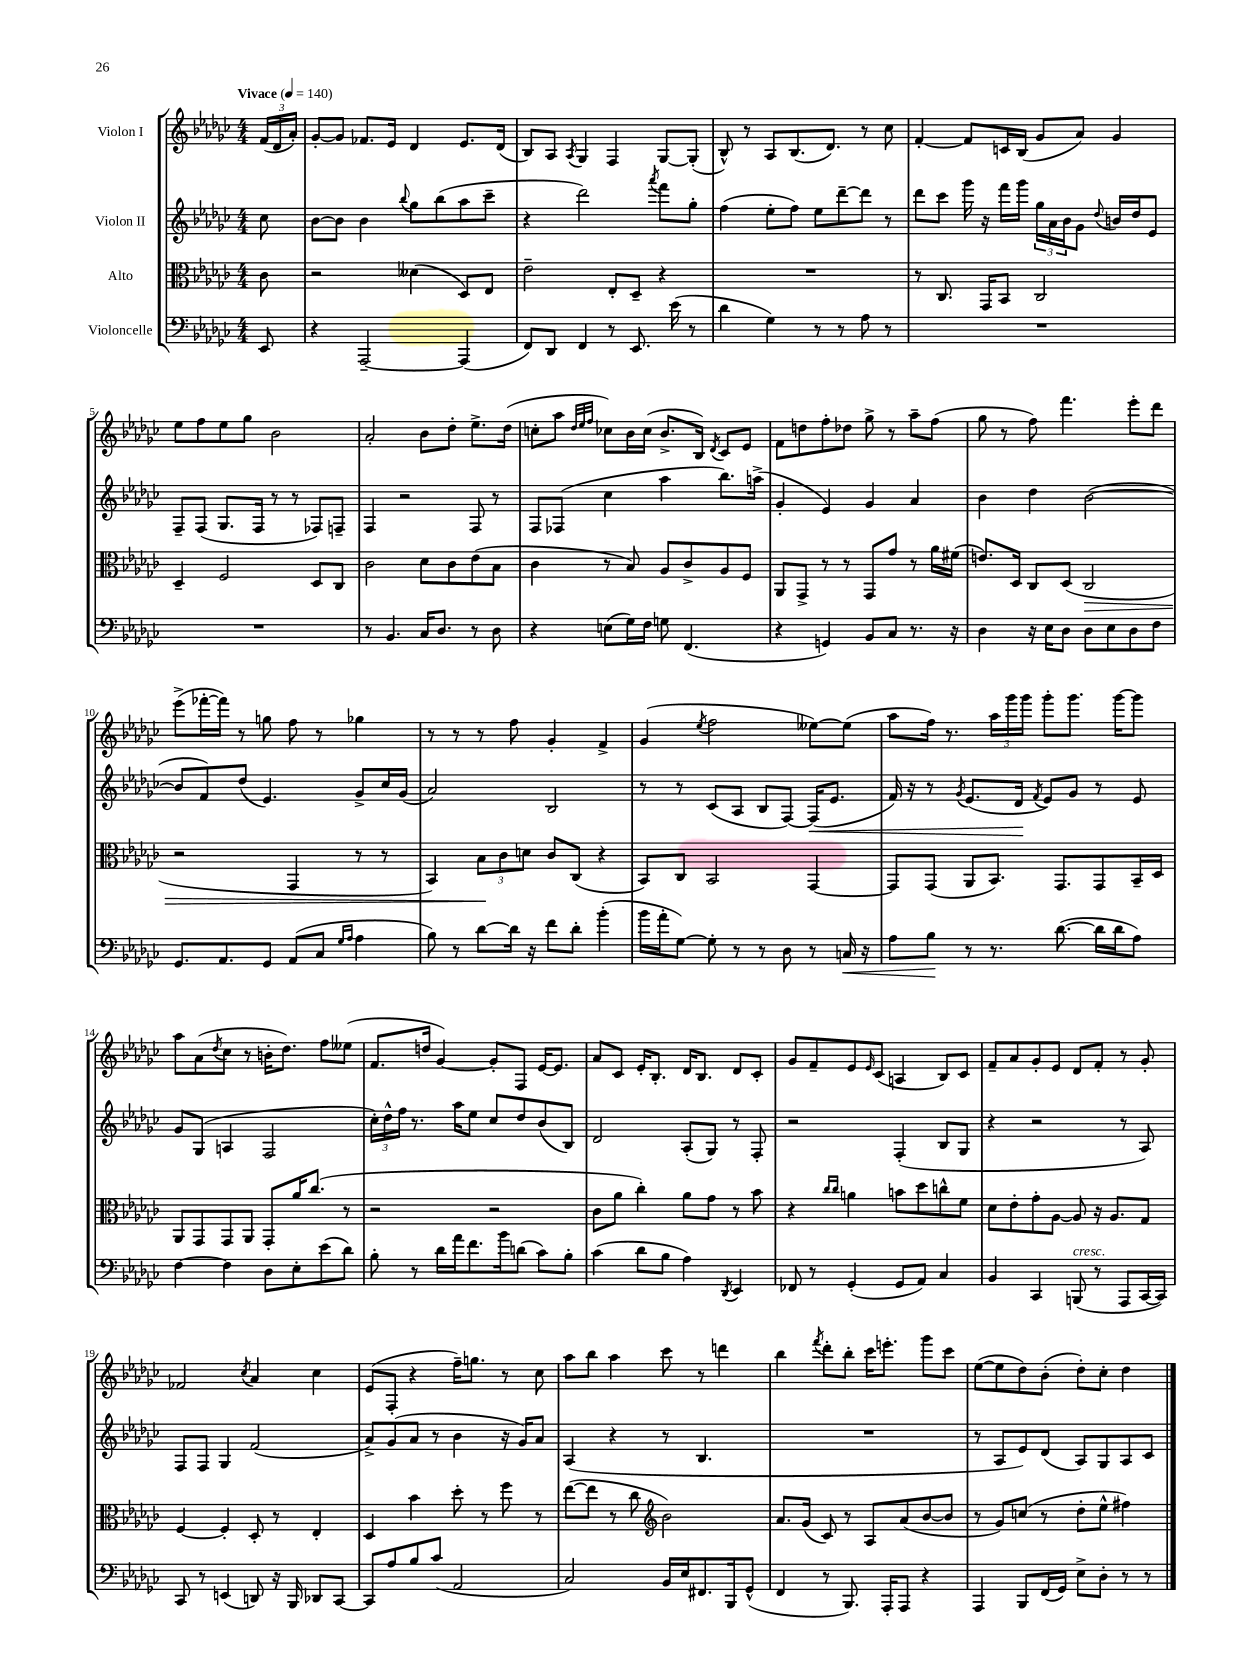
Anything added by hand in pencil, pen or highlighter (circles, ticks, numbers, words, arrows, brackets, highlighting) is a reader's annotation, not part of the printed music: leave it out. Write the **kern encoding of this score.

**kern	**dynam	**kern	**dynam	**kern	**dynam	**kern
*part4	*part4	*part3	*part3	*part2	*part2	*part1
*staff4	*staff4	*staff3	*staff3	*staff2	*staff2	*staff1
*I"Violoncelle	*	*I"Alto	*	*I"Violon II	*	*I"Violon I
*clefF4	*	*clefC3	*	*clefG2	*	*clefG2
*k[b-e-a-d-g-c-]	*	*k[b-e-a-d-g-c-]	*	*k[b-e-a-d-g-c-]	*	*k[b-e-a-d-g-c-]
*M4/4	*	*M4/4	*	*M4/4	*	*M4/4
*MM140	*	*MM140	*	*MM140	*	*MM140
=	=	=	=	=	=	=
!	!	!	!	!	!	!LO:TX:a:B:t=Vivace
8EE-/	.	8c-\	.	8cc-\	.	(24f/LL
.	.	.	.	.	.	24d-/
.	.	.	.	.	.	24a-'/JJ)
=1	=1	=1	=1	=1	=1	=1
4r	.	2r	.	[8b-\L	.	[8g-'/L
.	.	.	.	8b-\J]	.	8g-/J]
[2AAA-~/	.	.	.	4b-\	.	8.f-X/L
.	.	.	.	.	.	16e-/Jk
.	.	.	.	8qqbb-/	.	.
.	.	(4d--X\	.	8gg-\L	.	4d-/
.	.	.	.	(8bb-\	.	.
(4AAA-/]	.	8D-/L)	.	8aa-\	.	8.e-/L
.	.	8E-/J	.	8ccc-~\J	.	.
.	.	.	.	.	.	(16d-/Jk
=2	=2	=2	=2	=2	=2	=2
8FF/L)	.	2e-~\	.	4r	.	8B-/L)
8DD-/J	.	.	.	.	.	8A-/J
.	.	.	.	.	.	8qA-/
4FF/	.	.	.	2ddd-\)	.	4G-/
8r	.	8E-'/L	.	.	.	4F/
8.EE-/	.	8D-~/J	.	.	.	.
.	.	.	.	8qaaa-/	.	.
.	.	4r	.	8fff\L	.	[8G-/L
(16e-\	.	.	.	.	.	.
8r	.	.	.	8gg-'\J	.	(8G-'/J]
=3	=3	=3	=3	=3	=3	=3
4d-\	.	1r	.	(4ff\	.	8B-^^/)
.	.	.	.	.	.	8r
4G-\)	.	.	.	8ee-'\L	.	8A-/L
.	.	.	.	8ff\J)	.	(8.B-/
8r	.	.	.	8ee-\L	.	.
.	.	.	.	.	.	8.d-/J)
8r	.	.	.	[8ddd-~\	.	.
8A-\	.	.	.	8ddd-\J]	.	8r
8r	.	.	.	8r	.	8cc-\
=4	=4	=4	=4	=4	=4	=4
1r	.	8r	.	8ddd-\L	.	[4f'/
.	.	8.C-/	.	8ccc-\J	.	.
.	.	.	.	16ggg-\	.	8f/L]
.	.	16GG-/KL	.	16r	.	.
.	.	8BB-/J	.	16fff\LL	.	16cn/L
.	.	.	.	16ggg-\JJ	.	(16B-/JJ
.	.	2C-/	.	24gg-\LL	.	8g-/L
.	.	.	.	24a-\	.	.
.	.	.	.	24b-\J	.	.
.	.	.	.	8g-\J	.	8a-/J)
.	.	.	.	8qqdd-/	.	.
.	.	.	.	16bn/LL	.	4g-/
.	.	.	.	16dd-/J	.	.
.	.	.	.	8e-/J	.	.
!!LO:LB:g=z
=5	=5	=5	=5	=5	=5	=5
1r	.	4D-~/	.	8F~/L	.	8ee-\L
.	.	.	.	(8F/J	.	8ff\
.	.	2F/	.	8.G-/L	.	8ee-\
.	.	.	.	.	.	8gg-\J
.	.	.	.	16F/Jk	.	.
.	.	.	.	8r	.	2b-\
.	.	.	.	8r	.	.
.	.	8D-/L	.	8F-X/L)	.	.
.	.	8C-/J	.	8Fn~/J	.	.
=6	=6	=6	=6	=6	=6	=6
8r	.	2c-\	.	4F/	.	2a-'/
4.BB-/	.	.	.	.	.	.
.	.	.	.	2r	.	.
16C-/KL	.	8d-\L	.	.	.	8b-\L
8.D-/J	.	.	.	.	.	.
.	.	8c-\	.	.	.	8dd-'\J
8r	.	(8e-\	.	8F/	.	8.ee-^\L
8D-\	.	8B-\J	.	8r	.	.
.	.	.	.	.	.	(16dd-\Jk
=7	=7	=7	=7	=7	=7	=7
4r	.	4c-\	.	8F/L	.	8ccn'\L
.	.	.	.	(8F-X/J	.	8aa-\J
.	.	.	.	.	.	32qqdd-/LLL
.	.	.	.	.	.	32qqee-/
.	.	.	.	.	.	32qqff/JJJ
(8En\L	.	8r	.	4cc-\	.	8cc-X\L)
16G-\L)	.	8B-/)	.	.	.	16b-\L
16F\JJ	.	.	.	.	.	(16cc-\JJ
8Gn\	.	8A-/L	.	4aa-\	.	8.b-^/L
(4.FF/	.	8c-^/	.	.	.	.
.	.	.	.	.	.	16B-/Jk)
.	.	.	.	.	.	8qd-/
.	.	8A-/	.	8.bb-\L)	.	8c-/L
.	.	8F/J	.	.	.	8e-/J
.	.	.	.	(16aan^\Jk	.	.
=8	=8	=8	=8	=8	=8	=8
4r	.	8AA-/L	.	4g-'/	.	8f\L
.	.	8GG-^/J	.	.	.	8ddn\
4GGn/)	.	8r	.	4e-/)	.	8ff'\
.	.	8r	.	.	.	8dd-X\J
8BB-/L	.	8GG-/L	.	4g-/	.	8gg-^\
8C-/J	.	8g-/J	.	.	.	8r
8.r	.	8r	.	4a-/	.	8aa-~\L
.	.	16a-\LL	.	.	.	(8ff\J
16r	.	(16f#X\JJ	.	.	.	.
=9	=9	=9	=9	=9	=9	=9
4D-\	.	8.en/L)	.	4b-\	.	8gg-\
.	.	.	.	.	.	8r
.	.	16D-/Jk	.	.	.	.
16r	.	8C-/L	.	4dd-\	.	8ff\)
16E-\KL	.	.	.	.	.	.
8D-\J	.	(8D-/J	.	.	.	4.fff\
!	!	!	!LO:HP:b	!	!	!
8D-\L	.	2C-/	>	([2b-\	.	.
8E-\	.	.	.	.	.	.
8D-\	.	.	.	.	.	8eee-'\L
8F\J	.	.	.	.	.	8ddd-\J
!!LO:LB:g=z
=10	=10	=10	=10	=10	=10	=10
8.GG-/L	.	2r	.	8b-/L]	.	(8eee-^\L
.	.	.	.	8f/)	.	[16fff-X'\L
8.AA-/	.	.	.	.	.	16fff-\JJ])
.	.	.	.	(8dd-/J	.	8r
8GG-/J	.	.	.	4.e-/)	.	8ggn\
(8AA-/L	.	4GG-/	.	.	.	8ff\
8C-/J	.	.	.	.	.	8r
16qqG-/LL	.	.	.	.	.	.
16qqA-/JJ	.	.	.	.	.	.
4A-\	.	8r	.	8g-^/L	.	4gg-X\
.	.	8r	.	16cc-/L	.	.
.	.	.	.	(16g-/JJ	.	.
=11	=11	=11	=11	=11	=11	=11
8B-\)	.	4BB-/)	.	2a-/)	.	8r
8r	.	.	.	.	.	8r
[8d-\L	.	12B-\L	.	.	.	8r
.	.	12c-\	]	.	.	.
16d-\Jk]	.	.	.	.	.	8ff\
.	.	12dn\J	.	.	.	.
16r	.	.	.	.	.	.
8f\L	.	8c-/L	.	2B-/	.	4g-'/
8d-'\J	.	(8C-/J	.	.	.	.
(4b-'\	.	4r	.	.	.	4f^/
=12	=12	=12	=12	=12	=12	=12
16b-\LL	.	8BB-/L)	.	8r	.	(4g-/
16a-'\J	.	.	.	.	.	.
[8G-\J)	.	8C-/J	.	8r	.	.
.	.	.	.	.	.	8qee-/
8G-'\]	.	2BB-/	.	(8c-/L	.	2ff\
8r	.	.	.	8A-/J	.	.
8r	.	.	.	8B-/L	.	.
8D-\	.	.	.	[8F/J)	.	.
!	!	!	!	!	!LO:HP:b	!
8r	.	[4GG-/	.	(16F/KL]	<	[8ee--X\L)
.	.	.	.	8.e-/J	.	.
!	!LO:HP:b	!	!	!	!	!
16Cn/	<	.	.	.	.	(8ee--\J]
16r	.	.	.	.	.	.
=13	=13	=13	=13	=13	=13	=13
8A-\L	.	8GG-/L]	.	16f/)	.	8aa-\L
.	.	.	.	16r	.	.
8B-\J	.	(8GG-/J	.	8r	.	16ff\Jk)
.	.	.	.	.	.	8.r
.	.	.	.	8qg-/	.	.
8r	[	8AA-/L	.	(8.e-/L	.	.
8.r	.	8.BB-/J)	.	.	.	24aa-\LL
.	.	.	.	.	.	24ggg-\
.	.	.	.	16d-/Jk	.	.
.	.	.	.	.	.	24ggg-\JJ
.	.	.	.	8qf/	.	.
.	.	.	.	8e-/L)	[	8ggg-'\L
([8.d-\	.	8.GG-/L	.	.	.	.
.	.	.	.	8g-/J	.	8.ggg-\J
16d-\LL]	.	8GG-/	.	8r	.	.
16d-\J	.	.	.	.	.	[16ggg-\KL
8A-\J)	.	16BB-~/L	.	8e-/	.	8ggg-\J]
.	.	16D-/JJ	.	.	.	.
!!LO:LB:g=z
=14	=14	=14	=14	=14	=14	=14
[4F\	.	8AA-/L	.	8g-/L	.	8aa-\L
.	.	8GG-/	.	(8G-/J	.	(8a-\
.	.	.	.	.	.	8qdd-/
4F\]	.	8GG-/	.	4An/	.	8cc-\J
.	.	8AA-/J	.	.	.	8r
8D-\L	.	8GG-'/L	.	2F/	.	16bn'\KL
.	.	.	.	.	.	8.dd-\J)
8E-'\	.	16a-/K	.	.	.	.
.	.	(8.cc-/J	.	.	.	.
(8e-\	.	.	.	.	.	8ff\L
8d-\J)	.	8r	.	.	.	(8ee--X\J
=15	=15	=15	=15	=15	=15	=15
8B-'\	.	2r	.	24cc-'\LL)	.	8.f/L
.	.	.	.	24dd-^^\	.	.
.	.	.	.	24ff\JJ	.	.
8r	.	.	.	8.r	.	.
.	.	.	.	.	.	16ddn/Jk
16d-\LL	.	.	.	.	.	[4g-/)
16a-\J	.	.	.	16aa-\KL	.	.
8.f\	.	.	.	8ee-\J	.	.
.	.	2r	.	8cc-/L	.	8g-'/L]
16b-\k	.	.	.	.	.	.
(8dn\J	.	.	.	8dd-/	.	8F/J
8c-\L)	.	.	.	(8b-/	.	[16e-/KL
.	.	.	.	.	.	8.e-/J]
8B-'\J	.	.	.	8B-/J)	.	.
=16	=16	=16	=16	=16	=16	=16
(4c-\	.	8c-\L	.	2d-/	.	8a-/L
.	.	8a-\J	.	.	.	8c-/J
8d-\L	.	4cc-'\)	.	.	.	16e-'/KL
.	.	.	.	.	.	8.B-'/J
8B-\J	.	.	.	.	.	.
4A-\)	.	8a-\L	.	(8A-'/L	.	16d-/KL
.	.	.	.	.	.	8.B-/J
.	.	8g-\J	.	8G-/J)	.	.
8qDD-/	.	.	.	.	.	.
4EE-/	.	8r	.	8r	.	8d-/L
.	.	8b-\	.	8F'/	.	8c-'/J
=17	=17	=17	=17	=17	=17	=17
8FF-X/	.	4r	.	2r	.	8g-/L
8r	.	.	.	.	.	8f~/
.	.	16qqcc-/LL	.	.	.	.
.	.	16qqcc-/JJ	.	.	.	.
(4GG-'/	.	4an\	.	.	.	8e-/
.	.	.	.	.	.	16qqe-/
.	.	.	.	.	.	(8c-/J
8GG-/L	.	8bn\L	.	(4F'/	.	4An/
8AA-/J)	.	8dd-\	.	.	.	.
4C-/	.	8ccn^^\	.	8B-/L	.	8B-/L)
.	.	8f\J	.	8G-/J	.	8c-/J
=18	=18	=18	=18	=18	=18	=18
4BB-/	.	8d-\L	.	4r	.	8f~/L
.	.	8e-'\	.	.	.	8a-/
4CC-/	.	8g-'\	.	2r	.	8g-'/
.	.	[8A-\J	.	.	.	8e-/J
!LO:TX:a:i:t=cresc.	!	!	!	!	!	!
(8BBBn/	.	8A-/]	.	.	.	8d-/L
8r	.	16r	.	.	.	8f'/J
.	.	8.A-/L	.	.	.	.
8AAA-/L	.	.	.	8r	.	8r
[16CC-/L	.	8G-/J	.	8A-/)	.	8g-'/
16CC-/JJ])	.	.	.	.	.	.
!!LO:LB:g=z
=19	=19	=19	=19	=19	=19	=19
8CC-/	.	[4F/	.	8F/L	.	2f-X/
8r	.	.	.	8F/J	.	.
(4EEn/	.	4F'/]	.	4G-/	.	.
.	.	.	.	.	.	8qcc-/
8DDn/)	.	8D-'/	.	(2f/	.	4a-/
16r	.	8r	.	.	.	.
16BBB-/	.	.	.	.	.	.
8DD-X/L	.	4E-'/	.	.	.	4cc-\
[8CC-/J	.	.	.	.	.	.
=20	=20	=20	=20	=20	=20	=20
8CC-/L]	.	4D-/	.	8a-^/L)	.	(8e-/L
8A-/	.	.	.	(8g-/	.	8F'/J
8B-/	.	4b-\	.	8a-/J	.	4r
(8c-/J	.	.	.	8r	.	.
2AA-/	.	8dd-'\	.	4b-\	.	16ff~\KL)
.	.	.	.	.	.	8.ggn\J
.	.	8r	.	.	.	.
.	.	8ff\	.	16r	.	8r
.	.	.	.	16g-/KL)	.	.
.	.	8r	.	8a-/J	.	8cc-\
=21	=21	=21	=21	=21	=21	=21
2C-/)	.	([8ee-\L	.	(4A-/	.	8aa-\L
.	.	8ee-\J]	.	.	.	8bb-\J
.	.	8r	.	4r	.	4aa-\
.	.	8cc-\	.	.	.	.
*	*	*clefG2	*	*	*	*
16BB-/LL	.	2b-\)	.	8r	.	8ccc-\
16E-/J	.	.	.	.	.	.
8.FF#X/	.	.	.	4.B-/	.	8r
.	.	.	.	.	.	4dddn\
16BBB-/k	.	.	.	.	.	.
(8GG-^^/J	.	.	.	.	.	.
=22	=22	=22	=22	=22	=22	=22
4FF/	.	8.a-/L	.	1r	.	4bb-\
.	.	(16g-/Jk	.	.	.	.
.	.	.	.	.	.	8qfff/
8r	.	8c-/)	.	.	.	8ddd-'\L
8.BBB-/)	.	8r	.	.	.	8bb-'\J
.	.	8A-/L	.	.	.	16ccc-\KL
16AAA-'/KL	.	.	.	.	.	8.eeen'\J
8AAA-/J	.	(8a-/	.	.	.	.
4r	.	[8b-/	.	.	.	8ggg-\L
.	.	8b-/J]	.	.	.	8ccc-\J
=23	=23	=23	=23	=23	=23	=23
4AAA-/	.	8r	.	8r	.	([8ee-\L
.	.	8g-/L)	.	8A-/L	.	8ee-\]
8BBB-/L	.	(8ccn/J	.	8e-/)	.	8dd-\)
(16FF/L	.	8r	.	(8d-/J	.	(8b-'\J
16GG-/JJ)	.	.	.	.	.	.
8E-^\L	.	8dd-'\L	.	8A-/L)	.	8dd-'\L)
8D-'\J	.	8ee-^^\J	.	8G-/	.	8cc-'\J
8r	.	4ff#X\)	.	8A-/	.	4dd-\
8r	.	.	.	8c-/J	.	.
==	==	==	==	==	==	==
*-	*-	*-	*-	*-	*-	*-
